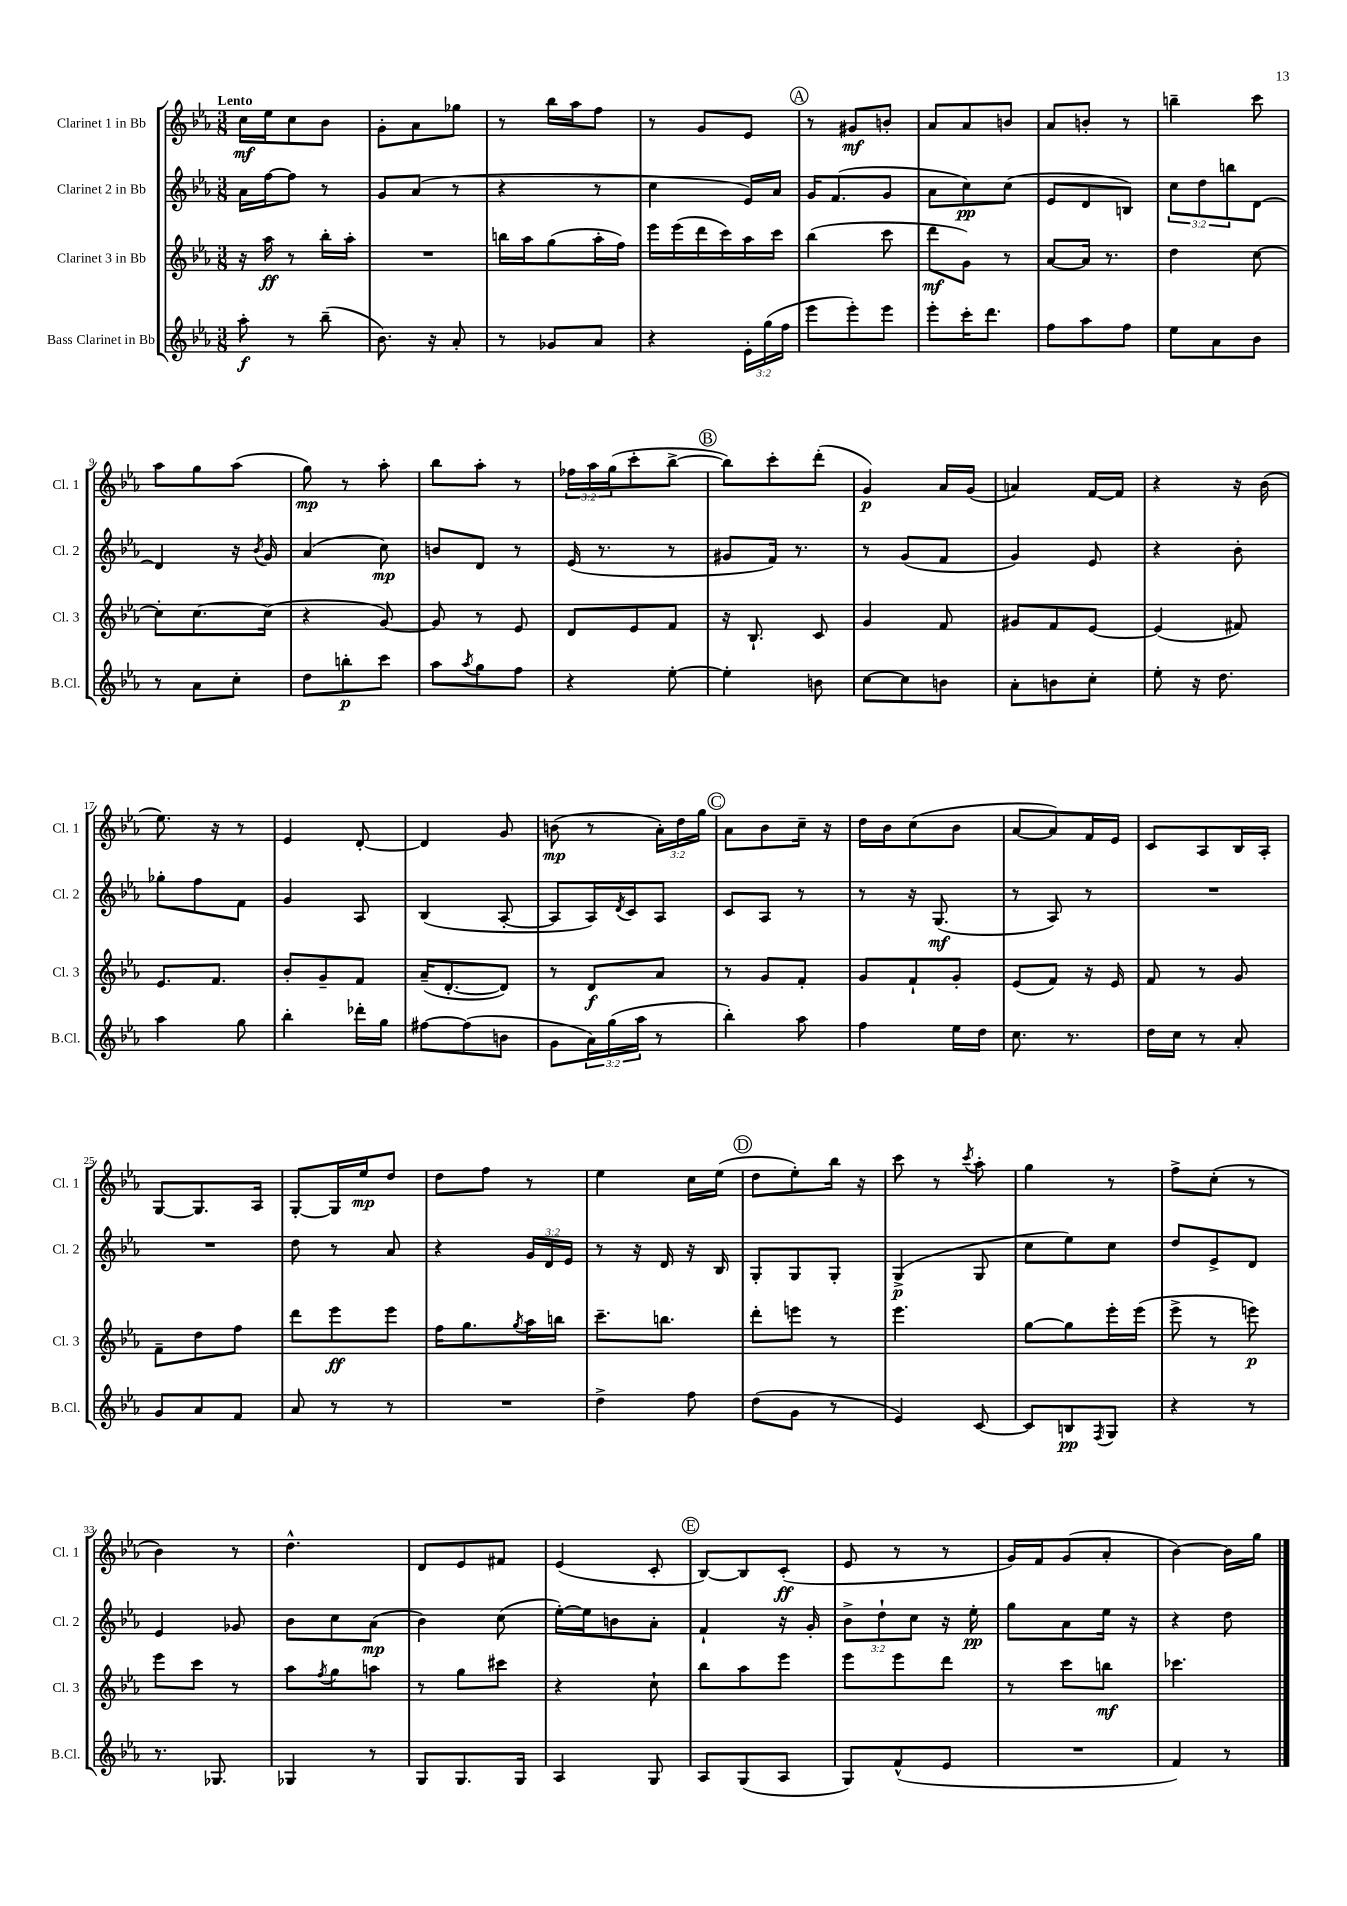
<<
\new StaffGroup <<
\new Staff = "s0" \with { instrumentName = "Clarinet 1 in Bb" shortInstrumentName = "Cl. 1" } {
    \clef treble \key ees \major \numericTimeSignature \time 3/8 \override Staff.TupletNumber.text = #tuplet-number::calc-fraction-text \tempo "Lento"
    c''16\mf ees''16 c''8 bes'8 |
    g'8-. aes'8 ges''8 |
    r8 bes''16 aes''16 f''8 |
    r8 g'8 ees'8 |
    \mark \markup { \circle "A" } r8 gis'8\mf b'8-. |
    aes'8 aes'8 b'8 |
    aes'8 b'8-. r8 |
    b''4-- c'''8 |
    aes''8 g''8 aes''8( |
    g''8\mp) r8 aes''8-. |
    bes''8 aes''8-. r8 |
    \tuplet 3/2 { fes''16 aes''16 g''16( } c'''8-. bes''8~-> |
    \mark \markup { \circle "B" } bes''8) c'''8-. d'''8-.( |
    g'4\p) aes'16 g'16( |
    a'4) f'16~ f'16 |
    r4 r16 bes'16( |
    ees''8.) r16 r8 |
    ees'4 d'8~-. |
    d'4 g'8 |
    b'8\mp( r8 \tuplet 3/2 { aes'16-.) d''16 g''16 } |
    \mark \markup { \circle "C" } aes'8 bes'8 c''16-- r16 |
    d''16 bes'16 c''8( bes'8 |
    aes'8~ aes'8) f'16 ees'16 |
    c'8 aes8 bes16 aes16-. |
    g8~ g8. aes16 |
    g8~-. g16 ees''16\mp d''8 |
    d''8 f''8 r8 |
    ees''4 c''16 ees''16( |
    \mark \markup { \circle "D" } d''8 ees''8-.) bes''16 r16 |
    c'''8 r8 \acciaccatura { c'''8 } aes''8-. |
    g''4 r8 |
    f''8-> c''8-.( r8 |
    bes'4) r8 |
    d''4.-^ |
    d'8 ees'8 fis'8 |
    ees'4( c'8-. |
    \mark \markup { \circle "E" } bes8~) bes8 c'8-.\ff( |
    ees'8 r8 r8 |
    g'16) f'16 g'8( aes'8-. |
    bes'4~) bes'16 g''16 \bar "|." |
}
\new Staff = "s1" \with { instrumentName = "Clarinet 2 in Bb" shortInstrumentName = "Cl. 2" } {
    \clef treble \key ees \major \numericTimeSignature \time 3/8 \override Staff.TupletNumber.text = #tuplet-number::calc-fraction-text
    aes'16 f''16~ f''8 r8 |
    g'8 aes'8( r8 |
    r4 r8 |
    c''4 ees'16) aes'16 |
    \mark \markup { \circle "A" } g'16 f'8.( g'8 |
    aes'8 c''8\pp) c''8( |
    ees'8 d'8 b8) |
    \tuplet 3/2 { c''8 d''8 b''8 } d'8~ |
    d'4 r16 \acciaccatura { bes'8 } g'16 |
    aes'4( c''8\mp) |
    b'8 d'8 r8 |
    ees'16( r8. r8 |
    \mark \markup { \circle "B" } gis'8 f'16) r8. |
    r8 g'8( f'8 |
    g'4) ees'8 |
    r4 bes'8-. |
    ges''8-. f''8 f'8 |
    g'4 aes8 |
    bes4( aes8~-. |
    aes8 aes16) \acciaccatura { d'8 } c'16 aes8 |
    \mark \markup { \circle "C" } c'8 aes8 r8 |
    r8 r16 g8.\mf( |
    r8 aes8) r8 |
    R4. |
    R4. |
    d''8 r8 aes'8 |
    r4 \tuplet 3/2 { g'16 d'16 ees'16 } |
    r8 r16 d'16 r16 bes16 |
    \mark \markup { \circle "D" } g8-. g8 g8-. |
    g4->\p( g8 |
    c''8 ees''8) c''8 |
    d''8 ees'8-> d'8 |
    ees'4 ges'8 |
    bes'8 c''8 aes'8\mp( |
    bes'4) c''8( |
    ees''16~-.) ees''16 b'8 aes'8-. |
    \mark \markup { \circle "E" } f'4-! r16 g'16-. |
    \tuplet 3/2 { bes'8-> d''8-! c''8 } r16 ees''16-.\pp |
    g''8 aes'8 ees''16 r16 |
    r4 d''8 \bar "|." |
}
\new Staff = "s2" \with { instrumentName = "Clarinet 3 in Bb" shortInstrumentName = "Cl. 3" } {
    \clef treble \key ees \major \numericTimeSignature \time 3/8
    r16 aes''16\ff r8 bes''16-. aes''16-. |
    R4. |
    b''16 aes''16 g''8( aes''16-. f''16) |
    ees'''16 ees'''16( d'''16 c'''16) aes''16 c'''16 |
    \mark \markup { \circle "A" } bes''4( c'''8 |
    d'''8\mf g'8) r8 |
    aes'8~ aes'16 r8. |
    d''4 c''8~ |
    c''8-. c''8.~ c''16( |
    r4 g'8~) |
    g'8 r8 ees'8 |
    d'8 ees'8 f'8 |
    \mark \markup { \circle "B" } r16 bes8.-! c'8 |
    g'4 f'8 |
    gis'8 f'8 ees'8~ |
    ees'4( fis'8) |
    ees'8. f'8. |
    bes'8-. g'8-- f'8 |
    aes'16--( d'8.~-. d'8) |
    r8 d'8\f aes'8 |
    \mark \markup { \circle "C" } r8 g'8 f'8-. |
    g'8 f'8-! g'8-. |
    ees'8( f'8) r16 ees'16 |
    f'8 r8 g'8 |
    f'8-- d''8 f''8 |
    d'''8 ees'''8\ff ees'''8 |
    f''16 g''8. \acciaccatura { g''8 } aes''16 b''16 |
    c'''8.-- b''8. |
    \mark \markup { \circle "D" } d'''8-. e'''8 r8 |
    ees'''4. |
    g''8~ g''8 ees'''16-. ees'''16( |
    ees'''8-> r8 e'''8\p) |
    ees'''8 c'''8 r8 |
    aes''8 \acciaccatura { f''8 } g''8 a''8 |
    r8 g''8 cis'''8 |
    r4 c''8-! |
    \mark \markup { \circle "E" } bes''8 aes''8 ees'''8 |
    ees'''8 ees'''8 d'''8 |
    r8 c'''8 b''8\mf |
    ces'''4. \bar "|." |
}
\new Staff = "s3" \with { instrumentName = "Bass Clarinet in Bb" shortInstrumentName = "B.Cl." } {
    \clef treble \key ees \major \numericTimeSignature \time 3/8 \override Staff.TupletNumber.text = #tuplet-number::calc-fraction-text
    aes''8-.\f r8 bes''8--( |
    bes'8.) r16 aes'8-. |
    r8 ges'8 aes'8 |
    r4 \tuplet 3/2 { ees'16-. g''16( f''16 } |
    \mark \markup { \circle "A" } ees'''8 ees'''8-.) ees'''8 |
    ees'''8-. c'''16-. d'''8. |
    f''8 aes''8 f''8 |
    ees''8 aes'8 bes'8 |
    r8 aes'8 c''8-. |
    d''8 b''8-.\p c'''8 |
    aes''8 \acciaccatura { aes''8 } g''8 f''8 |
    r4 ees''8~-. |
    \mark \markup { \circle "B" } ees''4-. b'8 |
    c''8~ c''8 b'8 |
    aes'8-. b'8 c''8-. |
    ees''8-. r16 d''8. |
    aes''4 g''8 |
    bes''4-. des'''16-. g''16 |
    fis''8~ fis''8( b'8 |
    g'8 \tuplet 3/2 { aes'16) g''16( aes''16 } r8 |
    \mark \markup { \circle "C" } bes''4-.) aes''8 |
    f''4 ees''16 d''16 |
    c''8. r8. |
    d''16 c''16 r8 aes'8-. |
    g'8 aes'8 f'8 |
    aes'8 r8 r8 |
    R4. |
    d''4-> f''8 |
    \mark \markup { \circle "D" } d''8( g'8 r8 |
    ees'4) c'8~ |
    c'8 b8\pp \acciaccatura { f8 } g8 |
    r4 r8 |
    r8. ges8. |
    ges4 r8 |
    g8 g8. g16 |
    aes4 g8 |
    \mark \markup { \circle "E" } aes8 g8( aes8 |
    g8) f'8-^( ees'8 |
    R4. |
    f'4) r8 \bar "|." |
}
>>
>>
